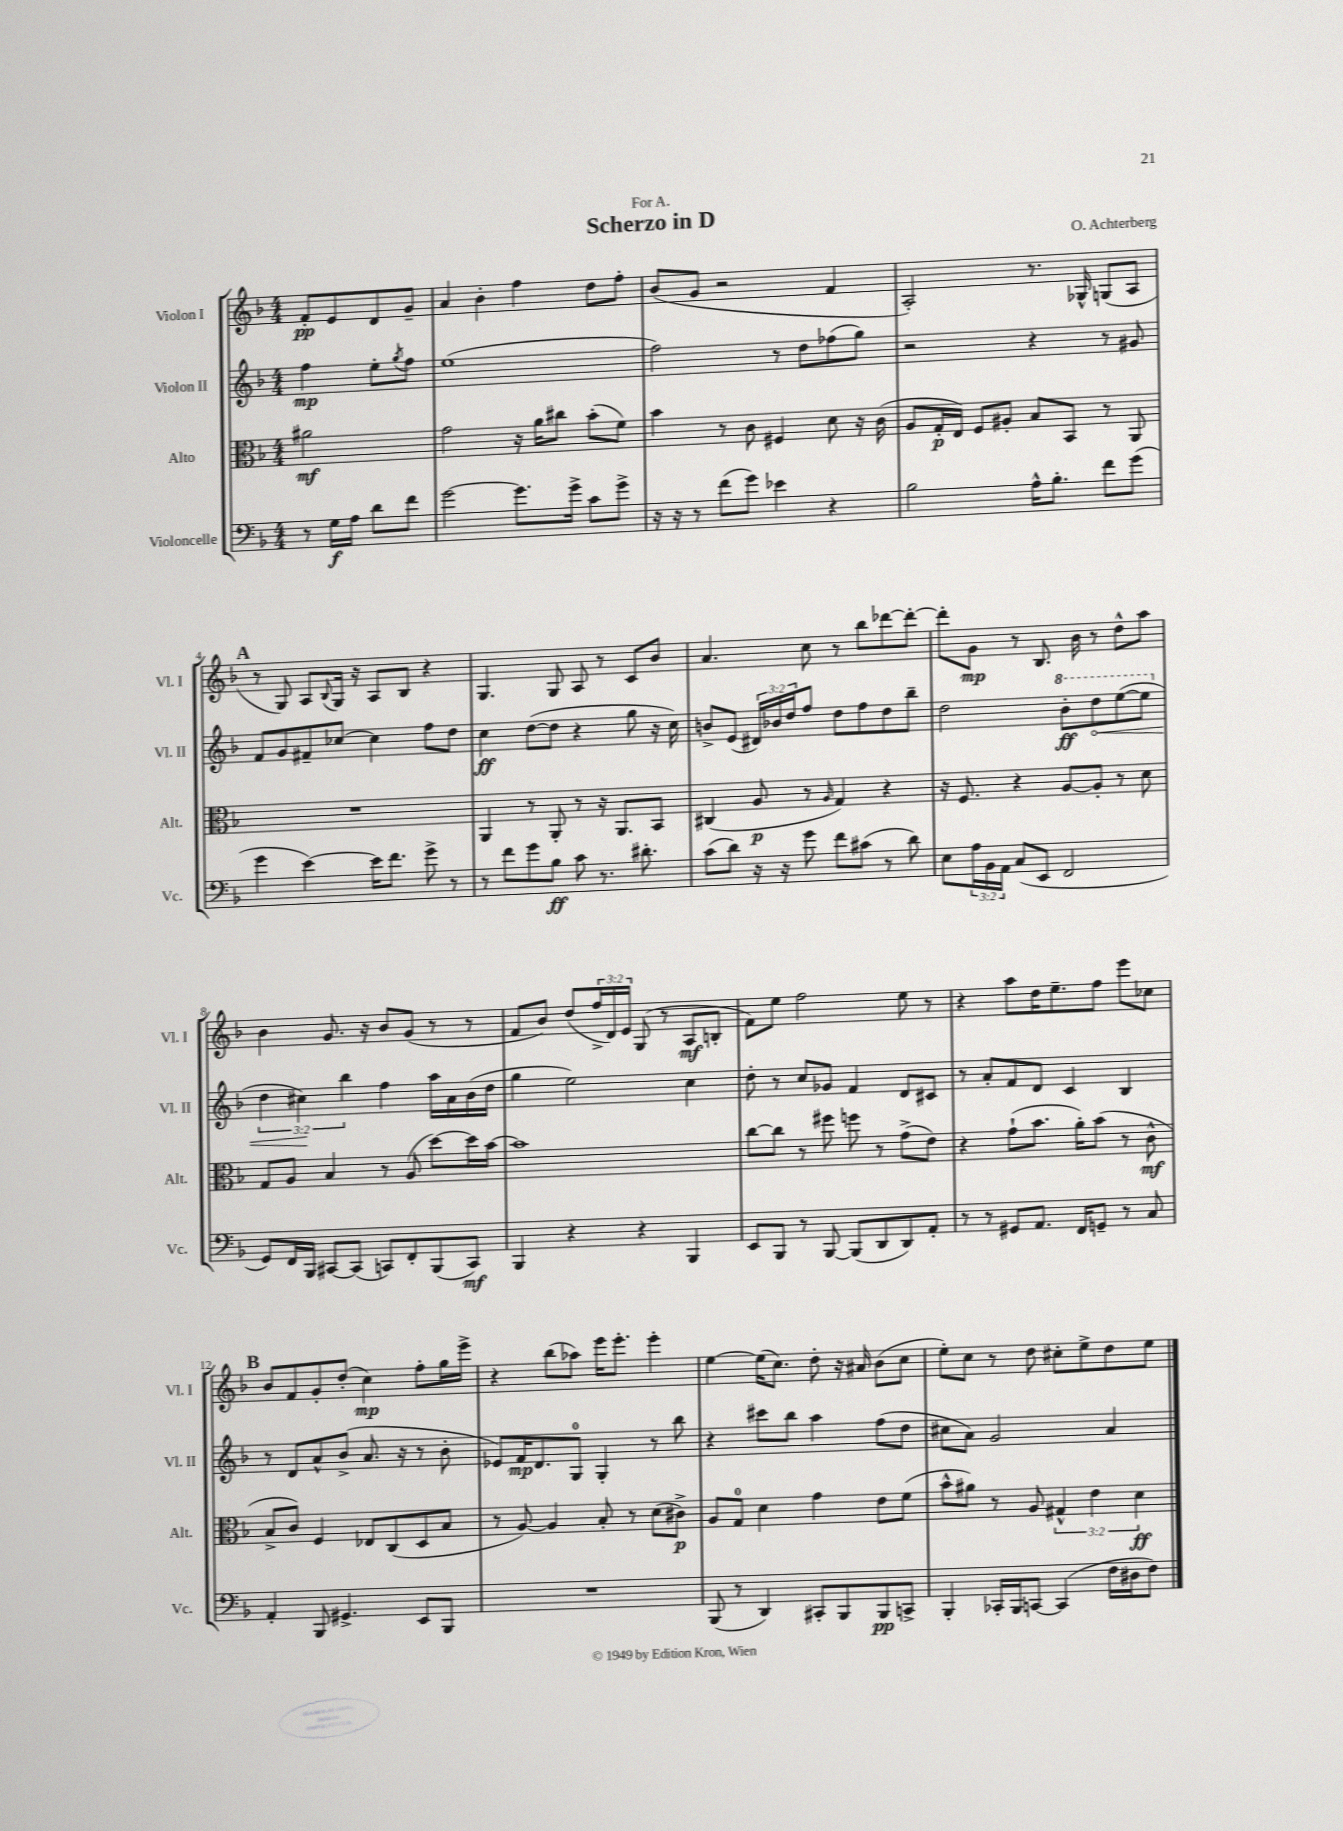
\header { title = "Scherzo in D" composer = "O. Achterberg" dedication = "For A." }
<<
\new StaffGroup <<
\new Staff = "s0" \with { instrumentName = "Violon I" shortInstrumentName = "Vl. I" } {
    \clef treble \key f \major \numericTimeSignature \time 4/4 \override Staff.TupletNumber.text = #tuplet-number::calc-fraction-text \partial 2
    f'8-.\pp e'8 d'8 g'8-- |
    a'4 bes'4-. f''4 d''8 f''8-. |
    bes'8( g'8 r2 f'4 |
    a2-.) r8. ges16-^ g8( a8 |
    \mark \markup { \bold "A" } r8 g8) a8 \appoggiatura { bes8 } g16 r16 a8 bes8 r4 |
    g4. g8 a8 r8 c'8 bes'8 |
    a'4. c''8 r8 bes''8 des'''8~ des'''8~-. |
    des'''8-. g'8\mp r8 bes8. bes'16 r8 d''8-^ a''8 |
    bes'4 g'8. r16 bes'8 g'8( r8 r8 |
    f'8 bes'8) d''8( \tuplet 3/2 { f''16-> d'16) e'16 } g8( r8 a8\mf b8-. |
    f'8) e''8 f''2 e''8 r8 |
    r4 a''8 d''16 e''8.-- f''8 e'''8 ces''8 |
    \mark \markup { \bold "B" } bes'8 f'8 g'8-. d''8-.( c''4\mp) f''8-. g''16 e'''16-> |
    r4 bes''8( aes''8) e'''16 e'''8.-. e'''4-. |
    e''4~ e''16( c''8.) d''8-. r16 ais'16 bes'8( c''8 |
    e''8-.) c''8 r8 d''8 cis''8-. e''8-> d''8 e''8 \bar "|." |
}
\new Staff = "s1" \with { instrumentName = "Violon II" shortInstrumentName = "Vl. II" } {
    \clef treble \key f \major \numericTimeSignature \time 4/4 \override Staff.TupletNumber.text = #tuplet-number::calc-fraction-text \partial 2
    f''4\mp e''8-. \acciaccatura { g''8 } f''8 |
    e''1( |
    f''2) r8 d''8 fes''8( g''8) |
    r2 r4 r8 gis'8 |
    \mark \markup { \bold "A" } f'8 g'8 fis'8-- ces''8~ ces''4 f''8 d''8 |
    c''4\ff d''8~( d''8 r4 g''8 r16 c''16) |
    b'8-> e'8( \tuplet 3/2 { dis'16) bes'16 d''16 } f''8 d''8 f''8 d''8 bes''8-- |
    d''2 \ottava #1 bes''8-.\ff \once \override Hairpin.circled-tip = ##t d'''8\< e'''8~( e'''8 \ottava #0 |
    \tuplet 3/2 { d''4 cis''4\!) bes''4 } f''4 a''16 a'16 bes'16( d''16 |
    g''4 e''2) c''4 |
    d''8-. r8 c''8 ges'8 f'4 d'8 cis'8 |
    r8 a'8-. f'8 d'8 c'4 bes4 |
    \mark \markup { \bold "B" } r8 d'8 a'8-^ bes'8->( a'8. r16 r8 bes'8-. |
    ees'8) f'16\mp d'8. g8-0 g4-. r8 bes''8 |
    r4 cis'''8 bes''8 a''4 f''8( d''8 |
    cis''8 a'8) g'2 a'4 \bar "|." |
}
\new Staff = "s2" \with { instrumentName = "Alto" shortInstrumentName = "Alt." } {
    \clef alto \key f \major \numericTimeSignature \time 4/4 \override Staff.TupletNumber.text = #tuplet-number::calc-fraction-text \partial 2
    ais'2\mf |
    g'2 r16 a'16 cis''8 bes'8-.( f'8) |
    bes'4 r8 c'8 fis4 d'8 r16 c'16( |
    a8 g16-.\p e16) f8 ais8-. bes8 bes,8 r8 a,8 |
    \mark \markup { \bold "A" } R1 |
    a,4 r8 a,8-. r8 r16 a,8. bes,8 |
    cis4( a8\p r8 \grace { a16 } g4) r4 |
    r16 f8. r4 a8~ a8-. r8 d'8 |
    g8 a8 bes4 r8 a8( d''8~) d''16 bes'16~ |
    bes'1 |
    c''8~ c''8 r8 fis''8 f''8 r8 g'8->( e'8) |
    r4 g'8-!( bes'8. a'16-.) bes'8( r8 c'8-^\mf |
    \mark \markup { \bold "B" } bes8-> c'8) f4 ees8 c8( d8 bes8 |
    r8 a8~) a4 bes8-. r8 d'8( cis'8->\p) |
    a8 g8-0 d'4 g'4 e'8 f'8( |
    bes'8-^ ais'8) r8 a8 \tuplet 3/2 { gis4-^ e'4 d'4\ff } \bar "|." |
}
\new Staff = "s3" \with { instrumentName = "Violoncelle" shortInstrumentName = "Vc." } {
    \clef bass \key f \major \numericTimeSignature \time 4/4 \override Staff.TupletNumber.text = #tuplet-number::calc-fraction-text \partial 2
    r8 g16\f a16 d'8 f'8 |
    g'2~ g'8. g'16-> c'8 g'8-> |
    r16 r16 r8 f'8( g'8) ees'4 r4 |
    bes2 a16-^ bes8.-. f'8 g'8( |
    \mark \markup { \bold "A" } g'4 e'4~) e'16 f'8. g'8-> r8 |
    r8 f'8 g'8 bes8\ff c'8 r8. dis'8.-. |
    c'8( d'8) r16 r16 g'8 f'8 cis'8( r8 d'8) |
    e8 \tuplet 3/2 { a16 bes,16 a,16 } c8( e,8 f,2 |
    g,8) f,16 bes,,16 cis,8~ cis,8( c,8) f,8-. bes,,8( c,8\mf) |
    bes,,4 r4 r4 bes,,4 |
    e,8 bes,,8 r8 bes,,8~ bes,,8( d,8 d,8) a,8-. |
    r8 r8 gis,8 a,8. f,16 g,8-- r8 c8 |
    \mark \markup { \bold "B" } a,4-. bes,,8 gis,4.-> e,8 bes,,8 |
    R1 |
    bes,,8( r8 d,4) cis,8-. bes,,8 bes,,8\pp c,8-> |
    bes,,4-. ces,16-. bes,,16 c,8~ c,4( f16 dis16 f8) \bar "|." |
}
>>
>>
